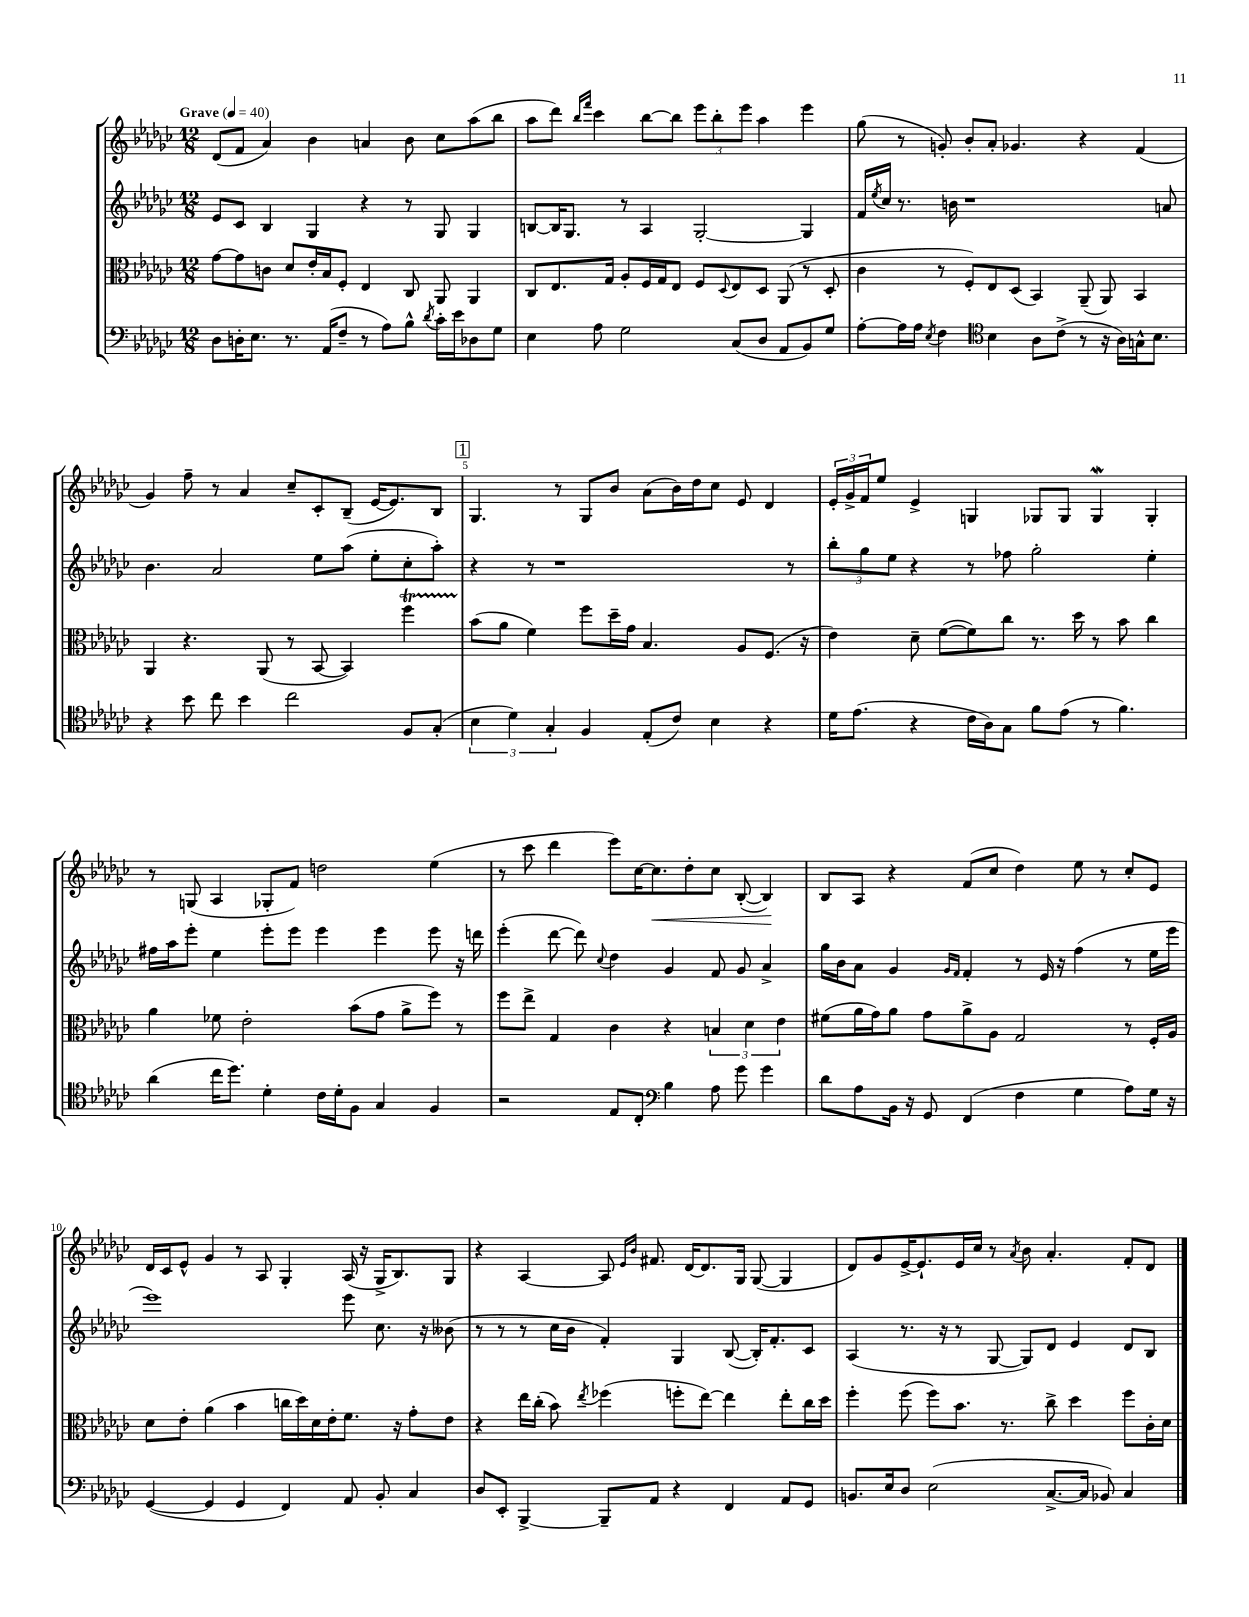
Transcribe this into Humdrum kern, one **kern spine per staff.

**kern	**kern	**kern	**kern
*staff4	*staff3	*staff2	*staff1
*clefF4	*clefC3	*clefG2	*clefG2
*k[b-e-a-d-g-c-]	*k[b-e-a-d-g-c-]	*k[b-e-a-d-g-c-]	*k[b-e-a-d-g-c-]
*M12/8	*M12/8	*M12/8	*M12/8
*MM40	*MM40	*MM40	*MM40
8D-\L	[8g-\L	8e-/L	(8d-/L
16D'\K	8g-\]	8c-/J	8f/J
8.E-\J	.	.	.
.	8c\J	4B-/	4a-/)
8.r	8d-/L	.	.
.	16e-'/L	4G-/	4b-\
(16AA-/LK	16B-/J	.	.
8F~/J	8F'/J	.	.
8r	4E-/	4r	4a/
8A-\L)	.	.	.
8B-^^\J	8C-/	8r	8b-\
8qd-/	.	.	.
16c-'\LL	8AA-/	8G-/	8cc-\L
16e-\J	.	.	.
8D-\	4AA-/	4G-/	(8aa-\
8G-\J	.	.	8bb-\J
=	=	=	=
4E-\	8C-/L	[8B/L	8aa-\L
.	8.E-/	16B/]K	8ddd-\J)
.	.	8.G-/J	.
.	.	.	16qqbb-/LL
.	.	.	16qqfff/JJ
8A-\	.	.	4ccc-\
.	16G-/Jk	.	.
2G-\	8A-'/L	8r	.
.	16F/L	4A-/	[8bb-\L
.	16G-/J	.	.
.	8E-/J	.	8bb-\]J
.	8F/L	[2G-'/	12eee-\L
.	.	.	12bb-'\
.	8qqD-/	.	.
(8C-/L	8E-/	.	.
.	.	.	12eee-\J
8D-/J	8D-/J	.	4aa-\
8AA-/L	(8AA-/	.	.
8BB-/)	8r	4G-/]	4eee-\
8G-/J	8D-'/	.	.
=	=	=	=
[8A-'\L	4c-\	16f/LL	(8gg-\
.	.	8qee-/	.
.	.	16cc-/JJ	.
16A-\]L	.	8.r	8r
16A-\JJ	.	.	.
8qE-/	.	.	.
4F\	8r	.	8g'/)
.	.	16b\	.
.	8F'/L)	1r	8b-'/L
*clefC4	*	*	*
4B-\	8E-/	.	8a-'/J
.	(8D-/J	.	4.g-/
8A-\L	4BB-/)	.	.
(8c-^\J	.	.	.
8r	(8AA-~/	.	4r
16r	8AA-/)	.	.
16A-\LL)	.	.	.
16G^^\J	4BB-/	.	(4f/
8.B-\J	.	.	.
.	.	8a/	.
=	=	=	=
4r	4AA-/	4.b-\	4g-/)
8b-\	4.r	.	8ff~\
8cc-\	.	2a-/	8r
4b-\	.	.	4a-/
.	(8AA-/	.	.
2cc-\	8r	.	8cc-~/L
.	[8BB-/	8ee-\L	8c-'/
.	4BB-/])	(8aa-\J	(8B-~/J
.	.	8ee-'\L	[16e-/LK
.	.	.	8.e-/])
8F/L	4ff\	8cc-'\	.
(8G-'/J	.	8aa-'\J)	8B-/J
=	=	=	=
6B-\	(8b-\L	4r	4.G-/
.	8a-\J	.	.
6d-\)	.	.	.
.	4f\)	8r	.
6G-'/	.	.	.
.	.	1r	8r
4F/	8ff\L	.	8G-/L
.	16dd-~\L	.	8b-/J
.	16g-\JJ	.	.
(8E-'/L	4.B-/	.	(8a-\L
8c-/J)	.	.	16b-\L)
.	.	.	16dd-\J
4B-\	.	.	8cc-\J
.	8A-/L	.	8e-/
4r	(8.F/J	.	4d-/
.	.	8r	.
.	16r	.	.
=	=	=	=
16d-\LK	4e-\)	12bb-'\L	24e-'/LL
.	.	.	24g-^/
(8.e-\J	.	.	.
.	.	12gg-\	24f/J
.	.	.	8ee-/J
.	.	12ee-\J	.
4r	8d-~\	4r	4e-^/
.	([8f\L	.	.
16c-\LL	8f\])	8r	4G/
16A-\J)	.	.	.
8G-\J	8cc-\J	8ff-\	.
8f\L	8.r	2gg-'\	8G-/L
(8e-\J	.	.	8G-/J
.	16dd-\	.	.
8r	8r	.	4G-/
4.f\)	8b-\	.	.
.	4cc-\	4ee-'\	4G-'/
=	=	=	=
(4a-\	4a-\	16ff#\LL	8r
.	.	16aa-\J	.
.	.	8eee-'\J	(8G/
16cc-\LK	8f-\	4ee-\	4A-/
8.dd-\J)	.	.	.
.	2e-'\	.	.
4d-'\	.	8eee-'\L	8G-'/L
.	.	8eee-\J	8f/J)
16c-\LL	.	4eee-\	2dd\
16d-'\J	.	.	.
8F\J	(8b-\L	.	.
4G-/	8g-\J	4eee-\	.
.	8a-^\L	.	.
4F/	8ff\J)	8eee-\	(4ee-\
.	8r	16r	.
.	.	16ddd\	.
=	=	=	=
2r	8ff\L	(4eee-'\	8r
.	8ee-^\J	.	8ccc-\
.	4G-/	[8ddd-\	4ddd-\
.	.	8ddd-\])	.
.	.	8qqcc-/	.
8E-/L	4c-\	4dd-\	8eee-\L)
8C-'/J	.	.	[16cc-\K
.	.	.	8.cc-\]
*clefF4	*	*	*
4B-\	4r	4g-/	.
.	.	.	8dd-'\
8A-\	6B/	8f/	8cc-\J
8g-\	.	8g-/	([8B-'/
.	6d-\	.	.
4g-\	.	4a-^/	4B-/])
.	6e-\	.	.
=	=	=	=
8d-\L	(8f#\L	16gg-\LL	8B-/L
.	.	16b-\J	.
8A-\	16a-\L	8a-\J	8A-/J
.	16g-\J)	.	.
16BB-\Jk	8a-\J	4g-/	4r
16r	.	.	.
8GG-/	8g-\L	.	.
.	.	16qqg-/LL	.
.	.	16qqf/JJ	.
(4FF/	8a-^\	4f'/	(8f/L
.	8A-\J	.	8cc-/J
4F\	2G-/	8r	4dd-\)
.	.	16e-/	.
.	.	16r	.
4G-\	.	(4ff\	8ee-\
.	.	.	8r
8A-\L)	8r	8r	8cc-'/L
16G-\Jk	16F'/LL	16ee-\LL	8e-/J
16r	16A-/JJ	16eee-\JJ	.
=	=	=	=
([4GG-/	8d-\L	1eee-)	16d-/LL
.	.	.	16c-/J
.	8e-'\J	.	8e-^^/J
4GG-/]	(4a-\	.	4g-/
4GG-/	4b-\	.	8r
.	.	.	8A-/
4FF/)	16cc\LL	.	4G-'/
.	16dd-\)	.	.
.	16d-\	.	.
.	16e-'\J	.	.
8AA-/	8.f\J	8eee-\	(16A-/
.	.	.	16r
8BB-'/	.	8.cc-\	16G-^/LK
.	16r	.	8.B-/)
4C-/	8g-'\L	.	.
.	.	16r	.
.	8e-\J	(8b--\	8G-/J
=	=	=	=
8D-/L	4r	8r	4r
8EE-'/J	.	8r	.
[4BBB-^/	16ee-\LL	8r	[4A-/
.	(16cc-'\JJ	.	.
.	8b-\)	16cc-\LL	.
.	.	16b-\JJ	.
.	8qee-/	.	.
8BBB-~/]L	(4ff-\	4f'/)	8A-/]
.	.	.	16qqe-/LL
.	.	.	16qqb-/JJ
8AA-/J	.	.	8.f#/
4r	8ff'\L	4G-/	.
.	.	.	[16d-/LK
.	[8ee-\J)	.	8.d-/]
4FF/	4ee-\]	([8B-/	.
.	.	.	16G-/Jk
.	.	16B-'/]LK)	([8G-/
.	.	8.f'/	.
8AA-/L	8ee-'\L	.	4G-/]
8GG-/J	16cc-\L	8c-/J	.
.	16dd-\JJ	.	.
=	=	=	=
8.BB/L	4ff'\	(4A-/	8d-/L)
.	.	.	8g-/
16E-/k	.	.	.
8D-/J	(8ff\	8.r	[16e-^/K
.	.	.	8.e-`/]
(2E-\	8ff\L)	.	.
.	.	16r	.
.	8.b-\J	8r	16e-/L
.	.	.	16cc-/JJ
.	.	[8G-/	8r
.	8.r	.	.
.	.	.	8qa-/
.	.	8G-/]L)	8b-\
[8.C-^/L	8cc-^\	8d-/J	4.a-'/
.	4dd-\	4e-/	.
16C-/]Jk	.	.	.
8BB-/)	.	.	.
4C-/	8ff\L	8d-/L	8f'/L
.	16c-'\L	8B-/J	8d-/J
.	16d-\JJ	.	.
==	==	==	==
*-	*-	*-	*-
